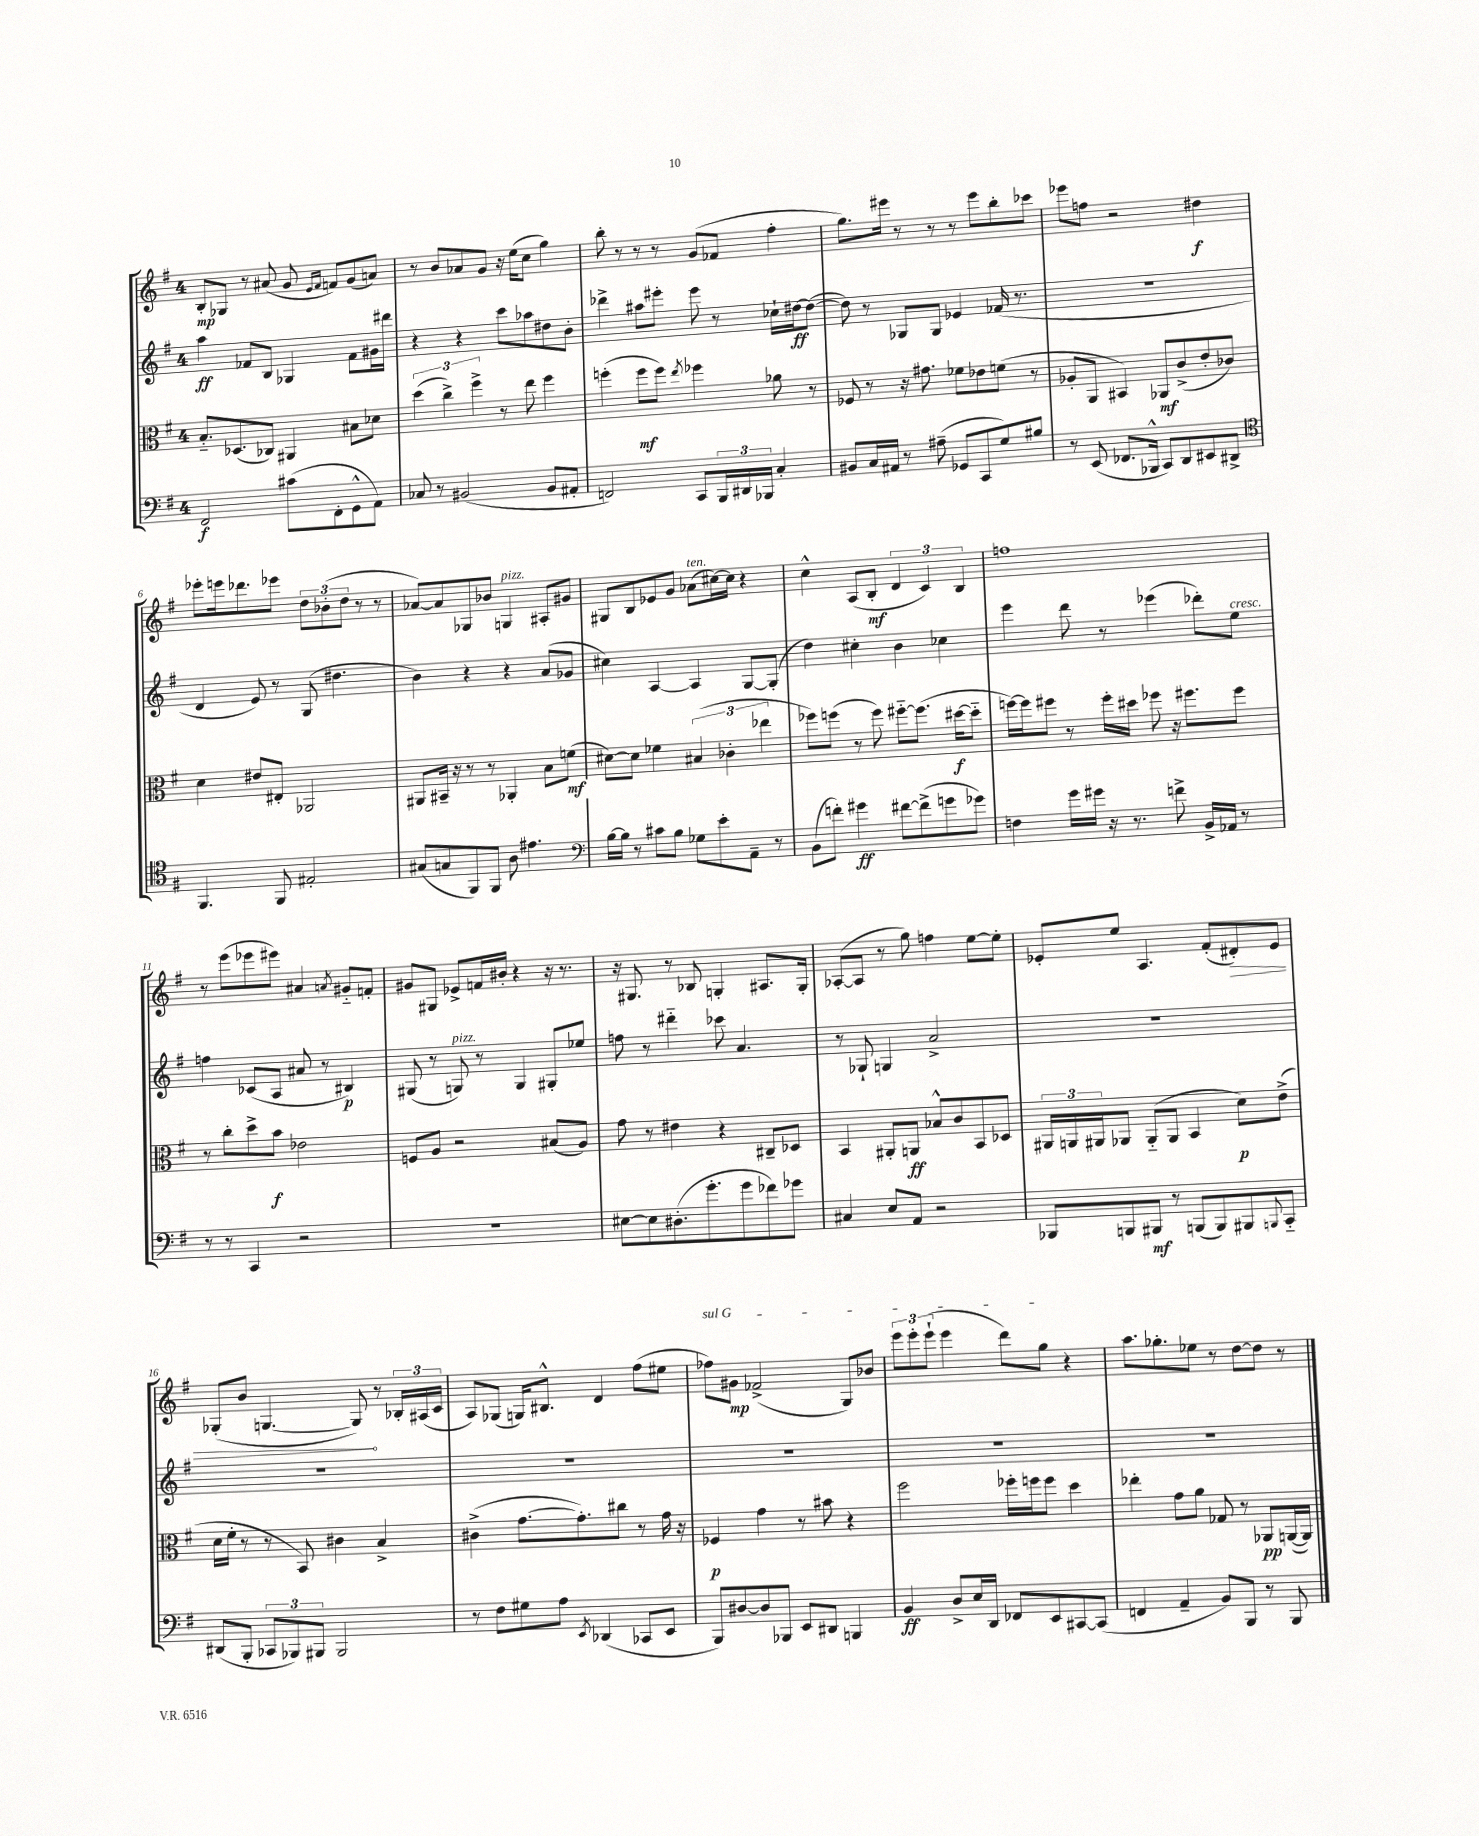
<<
\new StaffGroup <<
\new Staff = "s0" {
    \clef treble \key g \major \once \override Staff.TimeSignature.style = #'single-digit \time 4/4
    b8-.\mp ges8 r8 ais'8( g'8 \grace { e'16 fis'16 } f'8) g'8( a'8) |
    r8 b'8 aes'8 g'8 r16 e''16( c''8 g''4) |
    b''8-. r8 r8 r8 g'8( fes'8 fis''4-. |
    g''8.) eis'''16 r8 r8 r8 eis'''8 b''8-. ces'''8 |
    ees'''8 f''8 r2 dis''4\f |
    ees'''8-. e'''16 des'''8. ees'''8 \tuplet 3/2 { d''8 bes'8-.( d''8 } r8 r8 |
    aes'8~) aes'8 ges8 bes'8 g4^\markup { \italic "pizz." } ais8-. gis'8 |
    gis8 b8 ees'8 g'8 aes'8^\markup { \italic "ten." }( cis''16~) cis''16 r4 |
    c''4-^ a8( b8-.\mf \tuplet 3/2 { d'4 c'4) b4 } |
    f''1 |
    r8 e'''8( ees'''8 eis'''8) ais'4 \acciaccatura { a'8 } gis'8-_ f'8-. |
    gis'8 gis8 ees'8-> f'16 bis'16-. r4 r16 r8. |
    r16 gis8. r8 bes8 g4-. ais8. g16-. |
    aes8~-.( aes8 r8 g''8) f''4 e''8~ e''8-. |
    ees'8-. e''8 a4. fis'8-.( \once \override Hairpin.circled-tip = ##t dis'8-.\>) ees'8 |
    ges8-.( b'8 g4.~ g8\!) r8 \tuplet 3/2 { bes16-. ais16( c'16 } |
    a8) ges8( g16) bis8.-^ d'4 fis''8( eis''8 |
    \once \override TextSpanner.bound-details.left.text = \markup { \italic "sul G" } fes''8\startTextSpan) gis'8\mp fes'2->( g8) bes'8 |
    \tuplet 3/2 { e'''8 e'''8-. e'''8-!( } e'''4 d'''8) g''8\stopTextSpan r4 |
    a''8. ges''8.-. ees''8 r8 d''8~ d''8 r8 \bar "|." |
}
\new Staff = "s1" {
    \clef treble \key g \major \once \override Staff.TimeSignature.style = #'single-digit \time 4/4
    a''4\ff fes'8 b8 ges4 fes'8 gis'16 dis'''16 |
    r4 r4 c'''8 aes''8 dis''8 b'8-. |
    des'''4-> ais''8 eis'''8-. eis'''8 r8 ces''16-! dis''16~\ff dis''8~( |
    dis''8) r8 ges8 ges8 ees'4 fes'16( r8. |
    R1 |
    d'4 e'8) r8 g8( dis''4. |
    b'4) r4 r4 a'8( ges'8 |
    cis''4) a4~ a4 g8~ g8-.( |
    d''4) cis''4-. b'4 ces''4 |
    e'''4 d'''8 r8 ees'''4( des'''8-.) e''8^\markup { \italic "cresc." } |
    f''4 ces'8( a8 ais'8 r8 bis4\p) |
    gis8( r8 g8^\markup { \italic "pizz." }) r8 g4 gis8-. ees''8 |
    f''8 r8 dis'''4-_ ces'''8 a'4. |
    r8 ges8-! g4 a'2-> |
    R1 |
    R1 |
    R1 |
    R1 |
    R1 |
    R1 \bar "|." |
}
\new Staff = "s2" {
    \clef alto \key g \major \once \override Staff.TimeSignature.style = #'single-digit \time 4/4
    b8.-_ des8.( ces8) ais,4 bis8 des'8 |
    \tuplet 3/2 { d''4( c''4->) fis''4-> } r8 e''8 fis''4 |
    f''4-.( f''8\mf f''8) \acciaccatura { e''8 } fes''4 aes'8 r8 |
    fes8 r8 r16 gis'8. fes'8 ees'8 f'8( r8 |
    aes8-. a,8 bis,4) aes,8\mf c'8->( e'8-. ces'8) |
    d'4 eis'8 eis8-. aes,2 |
    ais,8 bis,16-- r16 r8 r8 aes,4-. b8 f'8\mf( |
    dis'8~) dis'8 fes'4 \tuplet 3/2 { bis4( ces'4-. ees''4 } |
    fes''8) f''8( r8 f''8) fis''8~-_ fis''8.( dis''16~\f dis''8-_ |
    f''16~) f''16 fis''8 r8 fis''16-. dis''16 fes''8 r16 fis''8. fis''8 |
    r8 c''8-. d''8-> b'8\f ees'2 |
    f8 a8 r2 bis8( a8) |
    g'8 r8 eis'4 r4 cis8-- des8 |
    b,4 ais,8-. a,8\ff bes8-^ c'8 b,8 des8 |
    \tuplet 3/2 { ais,16 a,16 ais,16 } aes,8 aes,8-_( aes,8 b,4 d'8\p) e'8->( |
    d'16 fis'16-. r8 r8 b,8) cis'4 b4-> |
    cis'4->( g'8.~ g'8.-.) cis''8 r8 g'16 r16 |
    fes4\p g'4 r8 bis'8 r4 |
    fis''2 fes''16-. f''16 f''8 d''4 |
    ees''4-. g'8 a'8 ges8 r8 aes,8\pp a,16~( a,16) \bar "|." |
}
\new Staff = "s3" {
    \clef bass \key g \major \once \override Staff.TimeSignature.style = #'single-digit \time 4/4
    fis,2\f cis'8( fis,8-. g,8-^ a,8) |
    ces8 r8 bis,2( bis,8 ais,8-. |
    f,2) c,8 \tuplet 3/2 { b,,16 dis,16 bes,,16 } c4-. |
    bis,8 c16 ais,16 r8 ais8--( ges,8 c,8 g8) bis8 |
    r8 e,8( fes,8. bes,,16-^ c,8) d,8 eis,8 dis,8-> |
    \clef tenor fis,4. fis,8 eis2-. |
    gis8( g8 fis,8) fis,8 a8 eis'4. |
    \clef bass b16~ b16 r8 cis'8 b8 ges8 e'8-. a,8-- r8 |
    b,8( f'8-.) gis'4\ff fis'8~ fis'8->( g'8 ges'8) |
    f4 g'16 gis'16 r16 r8. f'8-> b,16-> aes,16 r8 |
    r8 r8 c,4 r2 |
    R1 |
    eis8~ eis8 dis8.-.( g'8.-. g'8 fes'8) ges'8 |
    cis4 e8 a,8 r2 |
    bes,,8 b,,8 bis,,8\mf r8 b,,8( b,,8) bis,,8 \appoggiatura { b,,8 } c,8-_ |
    dis,8( b,,8-. \tuplet 3/2 { ces,8 bes,,8) bis,,8 } bis,,2 |
    r8 fis8 gis8 a8 \acciaccatura { e,8 } des,4( ces,8 e,8 |
    b,,8) dis8~ dis8 bes,,8 e,8 dis,8 b,,4 |
    b,4\ff d8-> e16 d,16 fes,8 e,8 cis,8~ cis,8( |
    f,4 a,4-- b,8) b,,8 r8 b,,8 \bar "|." |
}
>>
>>
